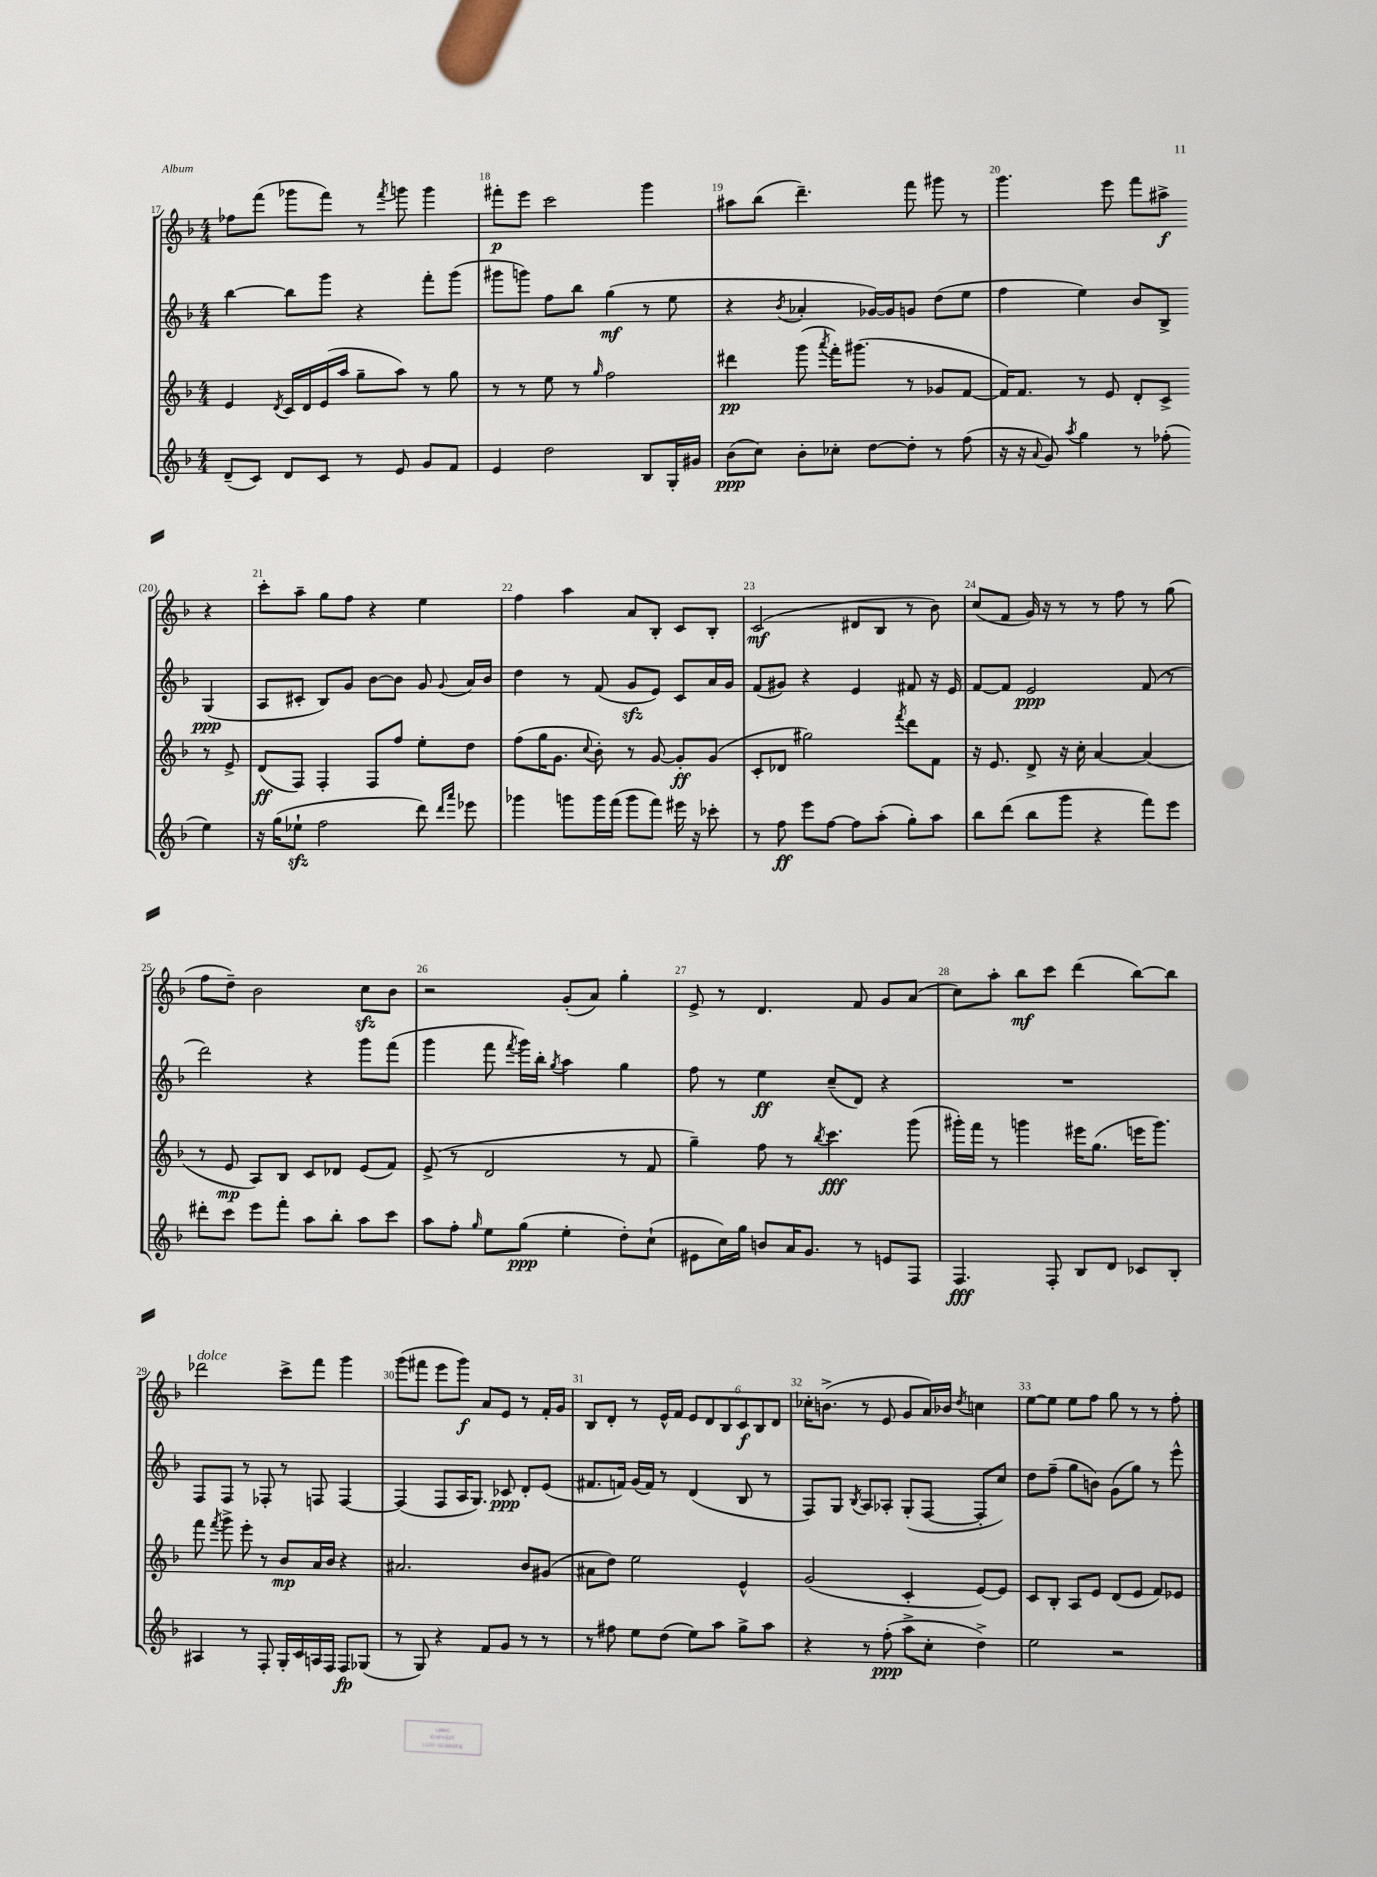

**kern	**kern	**kern	**kern
*staff4	*staff3	*staff2	*staff1
*clefG2	*clefG2	*clefG2	*clefG2
*k[b-]	*k[b-]	*k[b-]	*k[b-]
*M4/4	*M4/4	*M4/4	*M4/4
(8d~	4e	[4bb-	8ff-
8c)	.	.	(8fff
.	8qd	.	.
8d	16c	8bb-]	8ggg-
.	16d	.	.
8c	(16e	8ggg	8fff)
.	16aa	.	.
8r	8gg~	4r	8r
.	.	.	8qfff
8e	8aa)	.	8ggg
8g	8r	8fff'	4ggg
8f	8gg	(8ggg	.
=	=	=	=
4e	8r	8ggg#	8fff#'
.	8r	8ggg)	8eee
2dd	8ee	8ff	2ccc
.	8r	8bb-	.
.	16qqgg	.	.
.	2ff	(4gg	.
8B-	.	8r	4ggg
16G'	.	8ee	.
16g#	.	.	.
=	=	=	=
(8b-	4ddd#	4r	8aa#
8cc)	.	.	(8bb-
.	.	8qb-	.
8b-'	(8ggg	4a-'	4.ddd~)
.	8qaaa	.	.
8cc-'	16fff')	.	.
.	(8.ggg#	.	.
[8dd	.	[16g-)	.
.	.	16g-]	.
8dd']	8r	8g	8fff
8r	8g-	(8dd	8ggg#
(8ff	[8f	8ee	8r
=	=	=	=
16r	16f])	4ff	4.ggg
16r	8.f	.	.
8qqa	.	.	.
8g)	.	.	.
8qaa	.	.	.
4gg	8r	4ee)	.
.	8e	.	8eee
8r	8d'	8b-	8fff
(8ff-'	8c^	8B-^	8aa#^
4ee)	8r	(4G	4r
.	8e^	.	.
=	=	=	=
16r	(8d	8A	8ccc'
(16gg	.	.	.
8ee-`	8F)	8c#'	8aa~
2ff	4F'	8B-)	8gg
.	.	8g	8ff
.	8F	[8b-	4r
.	8ff	8b-]	.
8ddd)	8ee'	8g	4ee
16qqddd	.	.	.
16qqaaa	.	8qqg	.
8eee-	8dd	16a	.
.	.	16b-	.
=	=	=	=
4ggg-	(8ff	4dd	4ff
.	16gg	.	.
.	8.g	.	.
8ggg	.	8r	4aa
.	8qqcc	.	.
16ggg	8b-')	(8f	.
(16fff	.	.	.
8ggg	8r	8g	8a
8fff)	[8g	8e)	8B-'
16eee#	8g']	8c	8c
16r	.	.	.
8ccc-'	(8g	16a	8B-'
.	.	16g	.
=	=	=	=
8r	8c'	(8f	(2c
8ff	8d-	8g#)	.
8eee	2gg#)	4r	.
[8ff	.	.	.
8ff]	.	4e	8d#
(8aa'	.	.	8B-
.	8qfff	.	.
8gg')	8ddd	8f#	8r
8aa	8f	16r	8b-)
.	.	16e	.
=	=	=	=
8bb-	16r	[8f	(8cc
.	8.e	.	.
(8ddd	.	8f]	8f
8bb-	8d^	2e	16g)
.	.	.	16r
8ggg	16r	.	8r
.	16cc'	.	.
4r	[4a	.	8r
.	.	.	8ff
8fff)	(4a]	(8f	8r
8eee	.	8r	(8gg
=	=	=	=
8ddd#'	8r	2ddd)	8ff
8ccc	8e	.	8dd~)
8eee	8A)	.	2b-
8fff'	8B-	.	.
8aa	8c	4r	.
8bb-'	8d-	.	.
8aa	(8e	8ggg	8cc
8ccc	8f)	(8fff	8b-
=	=	=	=
8aa	(8e^	4ggg	2r
8ff'	8r	.	.
16qqgg	.	.	.
8ee	2d	8fff	.
.	.	8qfff	.
(8gg	.	16ggg)	.
.	.	16bb-'	.
.	.	8qgg	.
4ee'	.	4aa	(8g'
.	.	.	8a)
8dd')	8r	4gg	4gg'
(8cc`	8f	.	.
=	=	=	=
8e#	4gg~)	8ff	8e^
16cc)	.	8r	8r
16gg	.	.	.
8b	8ff	4ee	4.d
16a	8r	.	.
8.g	.	.	.
.	8qbb-	.	.
.	4.ccc	(8cc~	.
8r	.	8d)	8f
8e	.	4r	8g
8F	(8ggg	.	(8a
=	=	=	=
4.F	16ggg#')	1r	8cc)
.	16fff	.	.
.	8r	.	8aa'
.	4ggg	.	8bb-
8F'	.	.	8ccc
8B-	16eee#	.	(4ddd
.	(8.gg	.	.
8d	.	.	.
8c-	16eee	.	[8bb-)
.	8.ggg)	.	.
8B-'	.	.	8bb-]
=	=	=	=
4A#	8fff	8F	2ddd-
.	8qfff	.	.
.	8ggg^	8F	.
8r	8eee'	8r	.
8F'	8r	8F-'	.
16G'	8b-	8r	8ccc^
16c	.	.	.
16A	16a	8F	8fff
16F	16b-	.	.
8F	4r	[4F	4ggg
(8G-	.	.	.
=	=	=	=
8r	2.a#	(4F]	(8ggg
8G)	.	.	8fff#
4r	.	8F	8eee
.	.	16A	8ggg)
.	.	8.G)	.
8f	.	.	8a
8g	.	8c-	8e
8r	8b-	8d'	8r
8r	(8g#	(8e	16f'
.	.	.	16g
=	=	=	=
8r	8a#	8.f#	8B-
8ff#	8dd)	.	8d'
.	.	16f)	.
8ee	2ee	(16g	8r
.	.	16f)	.
(8dd	.	8r	16e^^
.	.	.	16f
8ee)	.	(4d	12e
.	.	.	12d
8aa	.	.	.
.	.	.	12B-
8gg^	4e^^	8B-	12c
.	.	.	12B-
8aa	.	8r	.
.	.	.	12d
=	=	=	=
4r	(2g	8F)	16cc-'
.	.	.	(8.b^
.	.	8G	.
.	.	8qB-	.
8r	.	8A	8r
(8ff'	.	8A-'	8e
8aa^	4c'	(8G'	8g
8cc'	.	[8F	16a)
.	.	.	16b-
.	.	.	8qdd
4dd^)	[8e)	8F']	4cc
.	8e]	8cc)	.
=	=	=	=
2ee	8c	8dd	[8ee
.	8B-'	(8ff~	8ee]
.	8A	8gg	8ee
.	8e	8b)	8ff
2r	(8d	(8g	8gg
.	8e	8gg)	8r
.	8f)	8r	8r
.	8e-	8eee^^	8ff'
==	==	==	==
*-	*-	*-	*-
